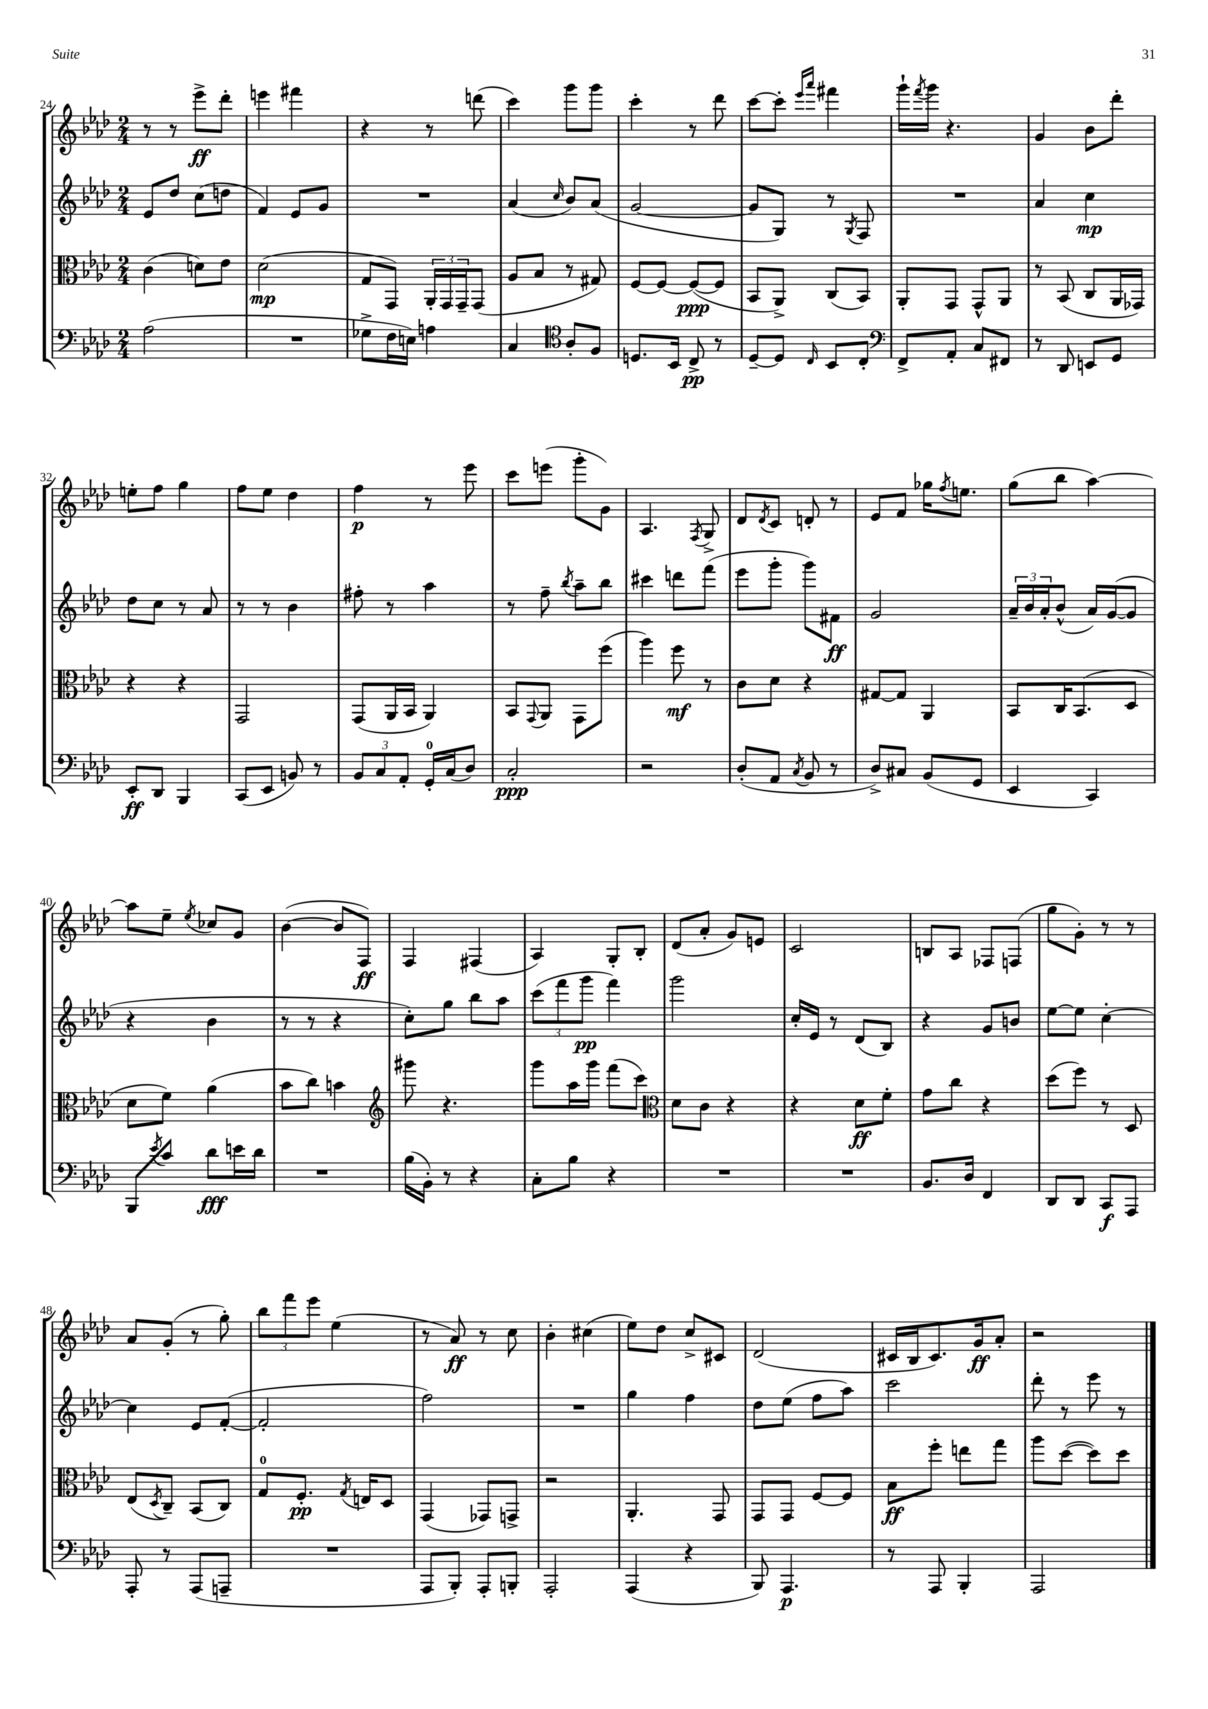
<<
\new StaffGroup <<
\new Staff = "s0" {
    \clef treble \key aes \major \numericTimeSignature \time 2/4
    r8 r8 ees'''8->\ff des'''8-. |
    e'''4 fis'''4 |
    r4 r8 d'''8( |
    c'''4) g'''8 g'''8 |
    c'''4-. r8 des'''8 |
    c'''8~ c'''8-. \grace { ees'''16 aes'''16 } fis'''4 |
    g'''16-! \acciaccatura { f'''8 } g'''16 r4. |
    g'4 bes'8 des'''8-. |
    e''8-. f''8 g''4 |
    f''8 ees''8 des''4 |
    f''4\p r8 ees'''8 |
    c'''8 e'''8( g'''8-. g'8) |
    aes4. \acciaccatura { f8 } g8-> |
    des'8 \acciaccatura { des'8 } c'8 d'8-. r8 |
    ees'8 f'8 ges''16 \acciaccatura { f''8 } e''8. |
    g''8( bes''8 aes''4~) |
    aes''8 ees''8-- \acciaccatura { ees''8 } ces''8 g'8 |
    bes'4~( bes'8 f8\ff) |
    f4 fis4( |
    aes4) g8-. bes8-. |
    des'8( aes'8-. g'8) e'8 |
    c'2 |
    b8 aes8 fes8 f8( |
    g''8 g'8-.) r8 r8 |
    aes'8 g'8-.( r8 g''8-.) |
    \tuplet 3/2 { bes''8 f'''8 ees'''8 } ees''4( |
    r8 aes'8\ff) r8 c''8 |
    bes'4-. cis''4( |
    ees''8) des''8 c''8-> cis'8 |
    des'2( |
    cis'16 bes16 cis'8.) g'16\ff aes'8-. |
    r2 \bar "|." |
}
\new Staff = "s1" {
    \clef treble \key aes \major \numericTimeSignature \time 2/4
    ees'8 des''8 c''8( d''8 |
    f'4) ees'8 g'8 |
    R2 |
    aes'4( \grace { c''16 } bes'8) aes'8( |
    g'2~ |
    g'8 g8) r8 \acciaccatura { g8 } f8 |
    R2 |
    aes'4 c''4\mp |
    des''8 c''8 r8 aes'8 |
    r8 r8 bes'4 |
    fis''8-. r8 aes''4 |
    r8 f''8-- \acciaccatura { bes''8 } aes''8-- bes''8 |
    cis'''4 d'''8 f'''8( |
    ees'''8 g'''8-. g'''8) fis'8\ff |
    g'2 |
    \tuplet 3/2 { aes'16-- bes'16 aes'16-. } bes'8-^( aes'16) g'16~( g'8 |
    r4 bes'4 |
    r8 r8 r4 |
    c''8-.) g''8 bes''8 aes''8 |
    \tuplet 3/2 { c'''8( f'''8 g'''8\pp } f'''4) |
    g'''2 |
    c''16-. ees'16 r8 des'8( bes8) |
    r4 g'8 b'8 |
    ees''8~ ees''8 c''4~-. |
    c''4 ees'8 f'8~-.( |
    f'2-. |
    f''2) |
    R2 |
    g''4 f''4 |
    des''8 ees''8( f''8 aes''8) |
    c'''2 |
    des'''8-. r8 ees'''8 r8 \bar "|." |
}
\new Staff = "s2" {
    \clef alto \key aes \major \numericTimeSignature \time 2/4
    c'4( d'8) ees'8 |
    des'2\mp( |
    g8 g,8) \tuplet 3/2 { aes,16-. g,16 g,16-- } g,8( |
    aes8 bes8 r8 gis8) |
    f8~ f8~ f8~\ppp( f8 |
    bes,8 aes,8->) c8( bes,8) |
    aes,8-. g,8 g,8-^ aes,8 |
    r8 bes,8( c8 aes,16 ges,16) |
    r4 r4 |
    g,2 |
    g,8( aes,16 bes,16 aes,4) |
    bes,8 \appoggiatura { g,8 } aes,8 g,8 f''8( |
    aes''4) f''8\mf r8 |
    c'8 des'8 r4 |
    gis8~ gis8 aes,4 |
    bes,8 c16 bes,8.( des8 |
    des'8 f'8) aes'4( |
    bes'8 c''8) b'4 |
    \clef treble gis'''8 r4. |
    g'''8 aes''16 g'''16 f'''8( c'''8) |
    \clef alto des'8 c'8 r4 |
    r4 des'8\ff f'8-. |
    g'8 c''8 r4 |
    des''8( f''8) r8 des8 |
    ees8( \acciaccatura { des8 } c8--) bes,8( c8) |
    g8-0 f8.-.\pp \acciaccatura { g8 } e16 des8 |
    g,4( ges,8) g,8-> |
    r2 |
    aes,4.-. g,8 |
    g,8 g,8 f8~ f8 |
    bes8\ff f''8-. e''8 g''8 |
    aes''8 des''8~( des''8) des''8 \bar "|." |
}
\new Staff = "s3" {
    \clef bass \key aes \major \numericTimeSignature \time 2/4
    aes2( |
    R2 |
    ges8-> f16 e16) a4 |
    c4 \clef tenor aes8-. f8 |
    d8. bes,16 c8->\pp r8 |
    des8~-- des8 \grace { c16 } bes,8 c8-. |
    \clef bass f,8-> aes,8-. c8 fis,8 |
    r8 des,8 e,8 g,8 |
    ees,8-.\ff des,8 bes,,4 |
    c,8( ees,8 b,8) r8 |
    \tuplet 3/2 { bes,8 c8 aes,8-. } g,16-0-. c16( des8) |
    c2-.\ppp |
    r2 |
    des8-.( aes,8 \acciaccatura { c8 } bes,8 r8 |
    des8->) cis8 bes,8( g,8 |
    ees,4 c,4) |
    bes,,8 \acciaccatura { ees'8 } c'8 des'8\fff e'16 des'16 |
    R2 |
    bes16( bes,16-.) r8 r4 |
    c8-. bes8 r4 |
    R2 |
    R2 |
    bes,8. des16 f,4 |
    des,8 des,8 c,8\f aes,,8 |
    aes,,8-. r8 aes,,8( a,,8-- |
    R2 |
    aes,,8 bes,,8-.) aes,,8-. b,,8-. |
    aes,,2-. |
    aes,,4( r4 |
    bes,,8) aes,,4.\p |
    r8 aes,,8 bes,,4-. |
    aes,,2 \bar "|." |
}
>>
>>
\layout { \context { \Score currentBarNumber = #24 } }
